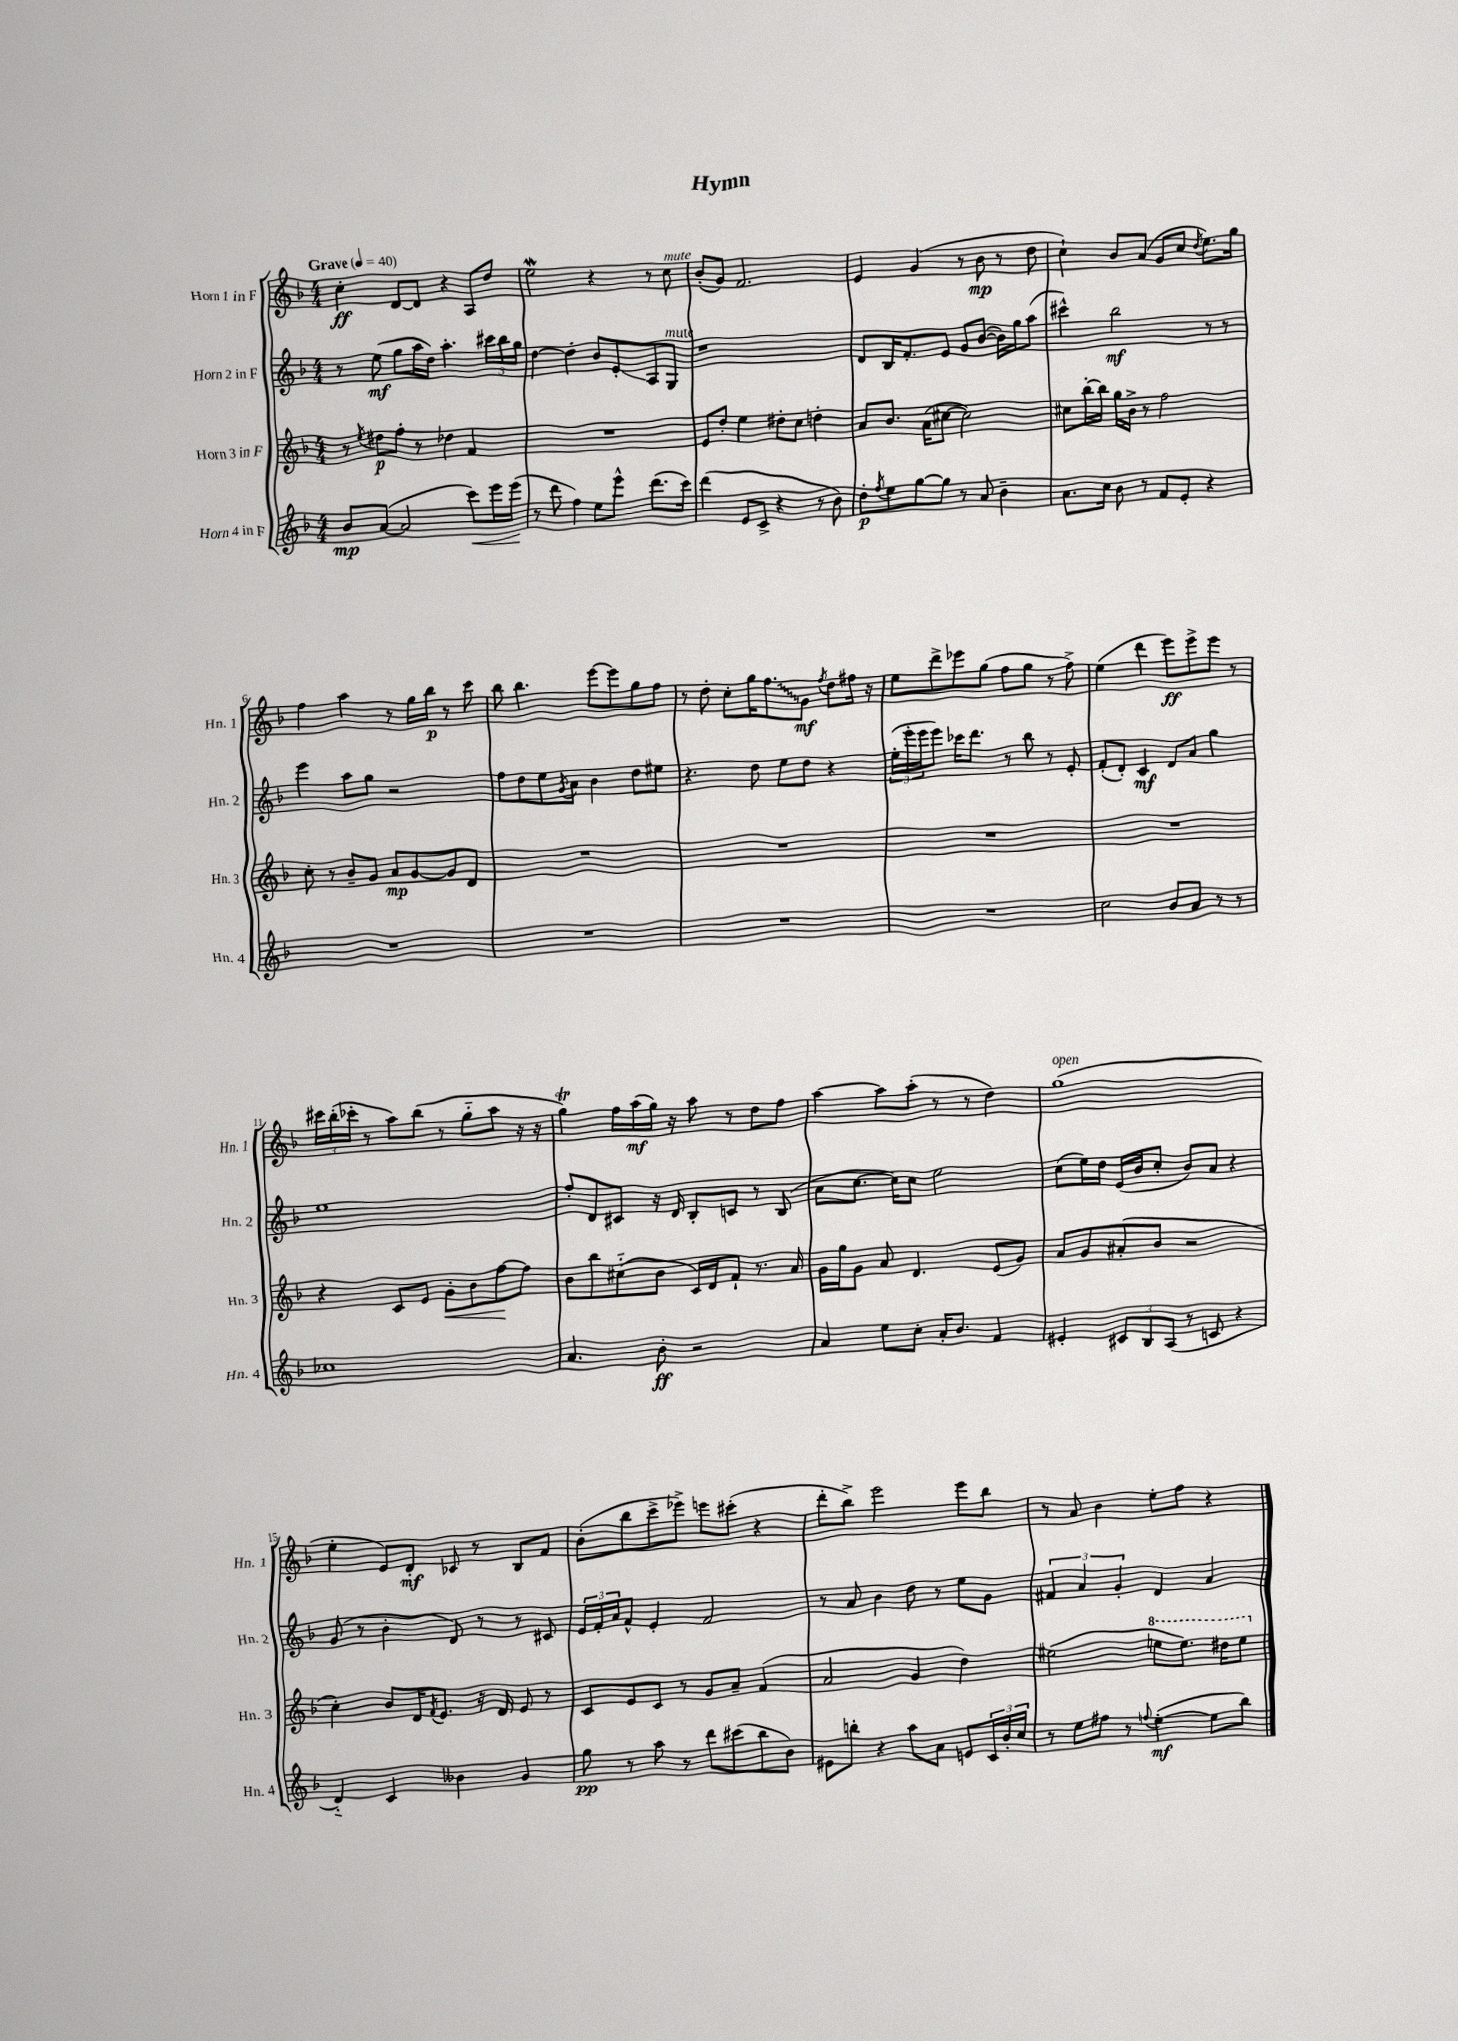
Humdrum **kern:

**kern	**kern	**kern	**kern
*staff4	*staff3	*staff2	*staff1
*clefG2	*clefG2	*clefG2	*clefG2
*k[b-]	*k[b-]	*k[b-]	*k[b-]
*M4/4	*M4/4	*M4/4	*M4/4
*MM40	*MM40	*MM40	*MM40
8b-	8r	8r	4cc'
.	8qee	.	.
([8a	8dd#	(8ee	.
2a]	8ff'	8gg	[8d
.	8r	16aa	8d]
.	.	16dd)	.
.	4dd-	4.aa'	4r
8ccc)	4f	.	8A
16eee	.	24ccc#	8dd
.	.	24bb-	.
(16eee	.	.	.
.	.	24gg	.
=	=	=	=
8r	1r	[4dd	2ee
8ddd	.	.	.
4ff)	.	4dd']	.
8ee	.	8b-	4r
8eee^^	.	8e'	.
(8.ddd	.	8A	8r
.	.	8G	8cc
16ccc)	.	.	.
=	=	=	=
(4ddd	8e	1r	(8b-'
.	8dd'	.	8g)
8e	4ee	.	2.f
8c^	.	.	.
4r	8dd#'	.	.
.	8cc	.	.
8r	4dd'	.	.
8b-)	.	.	.
=	=	=	=
8dd'	8a	8d	4e
8qff	.	.	.
8ee	8.b-	16B-	.
.	.	8.f'	.
[8gg	.	.	(4g
.	(16a	.	.
8gg]	[8cc#	8e	.
8r	2cc#])	8g	8r
8a	.	([8b-	8b-
4b-~	.	16b-])	8r
.	.	16gg	.
.	.	(8aa	8dd
=	=	=	=
8.a	8cc#	4ccc#^^)	4cc`)
.	[16bb-'	.	.
16cc	16bb-]	.	.
8b-	16gg	2bb-	8b-
.	16b-^	.	.
8r	8r	.	(8a
8f	2ff	.	8g
8e'	.	.	8cc
.	.	.	8qdd
4r	.	8r	8.ee)
.	.	8r	.
.	.	.	16gg
=	=	=	=
1r	8cc'	4eee	4ff
.	8r	.	.
.	8b-~	8aa	4aa
.	8g	8gg	.
.	8a	2r	8r
.	[8g	.	16gg
.	.	.	16bb-
.	8g]	.	8r
.	8d	.	8ccc
=	=	=	=
1r	1r	8ff	8bb-
.	.	8dd	4.bb-
.	.	8ee	.
.	.	8qg	.
.	.	8a	.
.	.	4b-	[8eee
.	.	.	8eee]
.	.	8dd	8gg
.	.	8ee#	8ff
=	=	=	=
1r	1r	4.r	8r
.	.	.	8dd'
.	.	.	8cc'
.	.	8dd	16gg
.	.	.	8.ff
.	.	8ee	.
.	.	8dd	8g
.	.	.	8qff
.	.	4r	8dd
.	.	.	16ff#
.	.	.	16r
=	=	=	=
1r	1r	(24ee'	8ee
.	.	24eee'	.
.	.	24eee	.
.	.	8eee)	8ddd^
.	.	16ccc-	8eee-
.	.	8.ddd	.
.	.	.	(8gg
.	.	8r	8ff
.	.	8bb-	8gg
.	.	8r	8r
.	.	8e'	8ff^)
=	=	=	=
2cc	1r	(8f'	(4ee
.	.	8d')	.
.	.	4c	4ddd
8b-	.	8d	8eee)
8a	.	8a	8eee^
8r	.	4gg	8eee
8r	.	.	8r
=	=	=	=
1cc-	4r	1ee	24ccc#
.	.	.	(24bb-'
.	.	.	24ccc-'
.	.	.	8r
.	8c	.	8aa)
.	8e	.	(8bb-
.	8g'	.	8r
.	8b-	.	8gg'~
.	[8ff	.	8aa
.	8ff]	.	16r
.	.	.	16r
=	=	=	=
4.a	8b-	8ff'	4gg)
.	8bb-	8d	.
.	(8cc#'~	8c#	16ff
.	.	.	(16aa
8b-'	8b-	16r	16gg)
.	.	16d	16r
2r	16c)	8B-'	8aa
.	16d	.	.
.	8f`	8c	8r
.	8.r	8r	8dd
.	.	(8B-	8ff
.	16a	.	.
=	=	=	=
4a	16g	8a	[4aa
.	16gg	.	.
.	8g	[8.cc	.
8ee	8a	.	8aa]
.	.	16cc])	.
8cc'	4.d	8cc	(8aa'
16a'	.	2ee	8r
8.b-	.	.	.
.	.	.	8r
4f	(8e	.	4dd)
.	8g)	.	.
=	=	=	=
4e#'	8a	(8cc	(1gg
.	8g	16ee)	.
.	.	16dd	.
12c#	(8a#'	(16e	.
.	.	16b-	.
12B-	.	.	.
.	8b-	8cc'	.
(12A	.	.	.
8r	2r	8b-)	.
8c	.	8a	.
4r	.	4r	.
=	=	=	=
4d'~)	4cc')	(8g	4ee'
.	.	8r	.
4c	8b-	4b-'	8e)
.	16d	.	8d'
.	8qf	.	.
.	8.e	.	.
4b--	.	8d)	8c-
.	16r	8r	8r
.	16d	.	.
4g	8e	8r	8B-
.	8r	8c#	8f
=	=	=	=
8gg	8c	24e	(8b-'
.	.	24f'	.
.	.	24a	.
8r	8e	8f^^	8bb-
8aa	8c	4e'	8ccc^
8r	8r	.	8eee-^)
8ddd	8g	2f	8eee
(8ccc#	8a~	.	(8ccc#'
8bb-	(4f	.	4r
8b-)	.	.	.
=	=	=	=
8e#	2a	8r	8ddd'
8bb'	.	8a	8bb-^)
4r	.	4b-	2eee
8aa	4g	8dd	.
8a	.	8r	.
8e	4dd)	8ee	8eee
24c	.	8g	8bb-
24b-'	.	.	.
24cc	.	.	.
=	=	=	=
8r	(2ee#	6f#	8r
8ee	.	.	8a
.	.	6a	.
8ff#	.	.	4b-
.	.	6g'	.
8r	.	.	.
8qqff	.	.	.
([4ee'	8eee	4d	8ee'
.	8.eee)	.	8ff
8ee]	.	4a	4r
.	16ddd#	.	.
8bb-)	8eee	.	.
==	==	==	==
*-	*-	*-	*-
